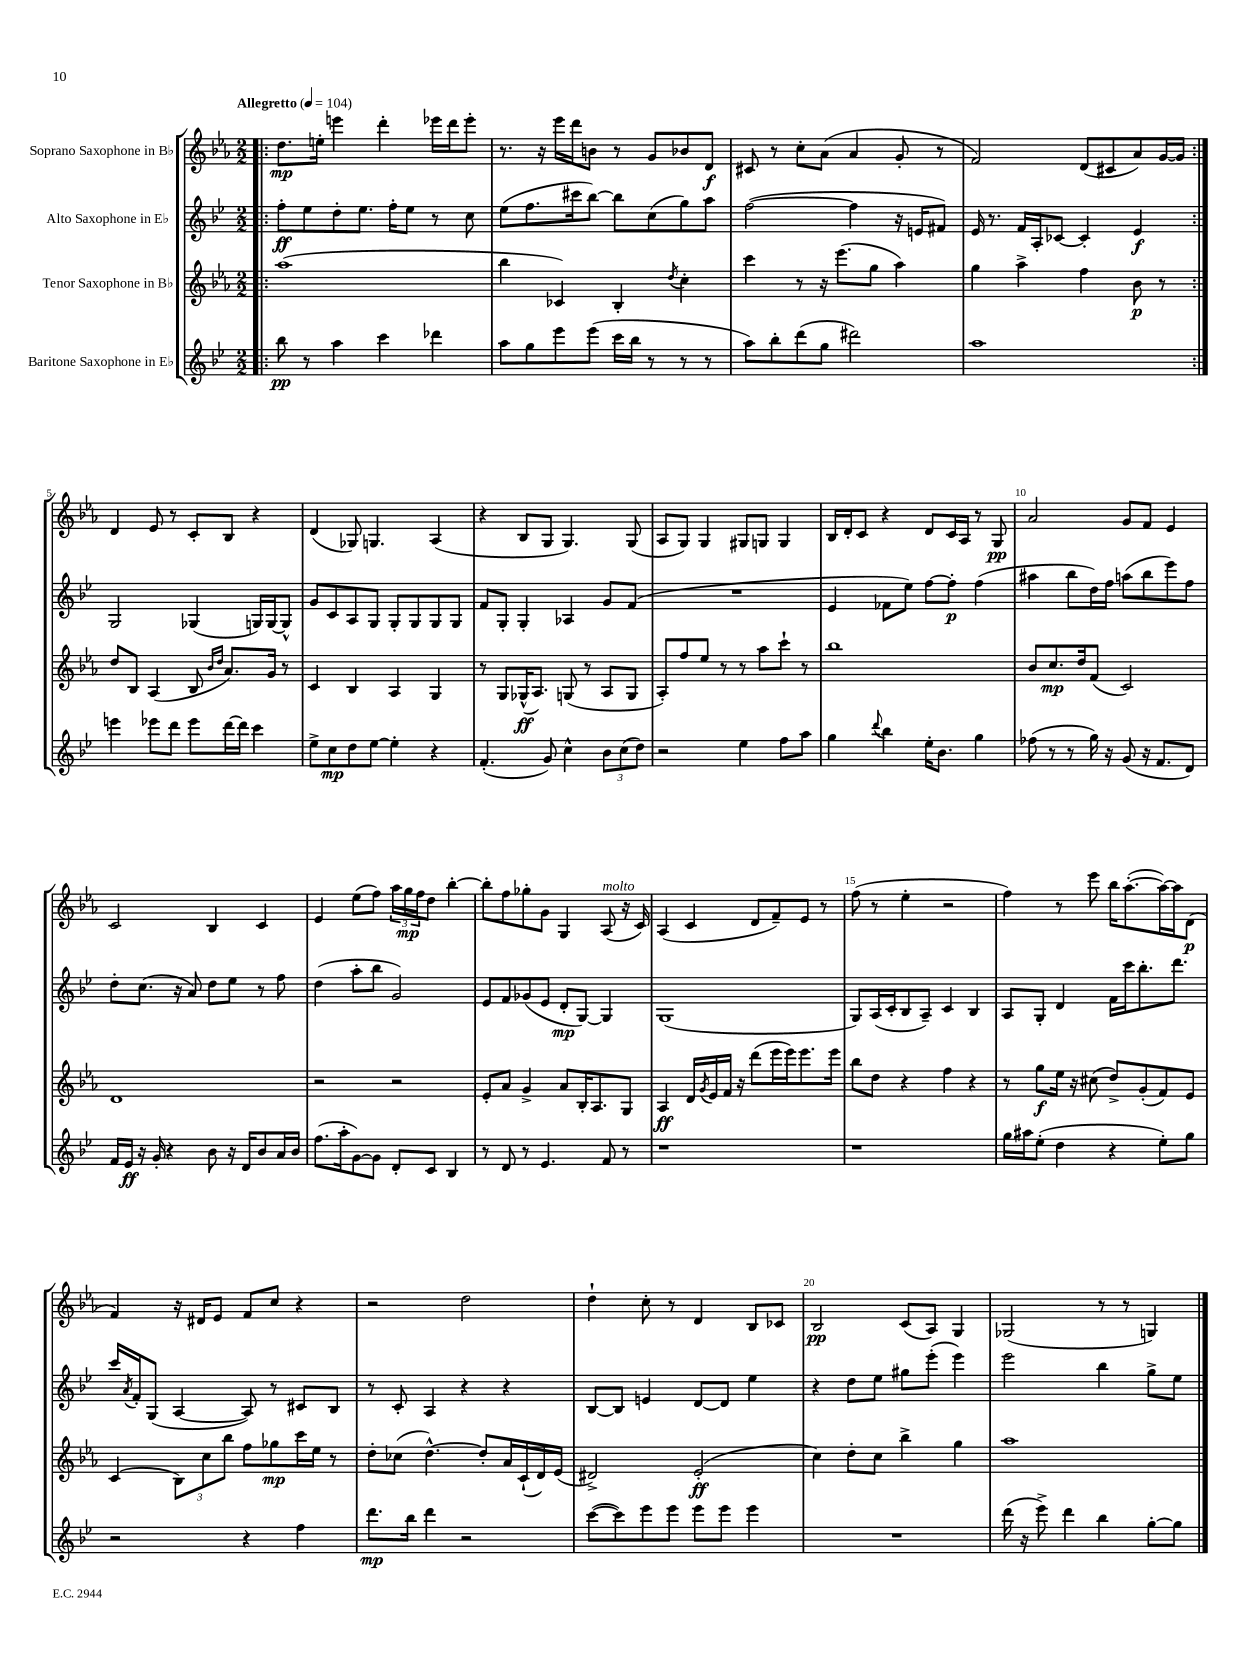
<<
\new StaffGroup <<
\new Staff = "s0" \with { instrumentName = "Soprano Saxophone in Bb" } {
    \clef treble \key ees \major \numericTimeSignature \time 2/2 \tempo "Allegretto" 4 = 104
    \repeat volta 2 { \bar ".|:" d''8.\mp e''16-. e'''4 d'''4-. ees'''16 d'''16 ees'''8-. |
    r8. r16 ees'''16 d'''16 b'8 r8 g'8 bes'8 d'8\f |
    cis'8 r8 c''8-. aes'8( aes'4 g'8-. r8 |
    f'2) d'8( cis'8 aes'8) g'16~ g'16 | }
    d'4 ees'8 r8 c'8-. bes8 r4 |
    d'4( ges8) g4. aes4( |
    r4 bes8 g8 g4.) g8( |
    aes8 g8) g4 gis8 g8 g4 |
    bes16 d'16-. c'8 r4 d'8 c'16 aes16 r8 g8\pp |
    aes'2 g'8 f'8 ees'4 |
    c'2 bes4 c'4 |
    ees'4 ees''8( f''8) \tuplet 3/2 { aes''16 g''16\mp f''16 } d''8 bes''4~-. |
    bes''8-. f''8 ges''8-. g'8 g4 aes8^\markup { \italic "molto" }( r16 c'16) |
    aes4( c'4 d'8 f'8--) ees'8 r8 |
    f''8( r8 ees''4-. r2 |
    f''4) r8 ees'''8 bes''16 aes''8.~-.( aes''16~) aes''16 d'8\p( |
    f'4) r16 dis'16 ees'8 f'8 c''8 r4 |
    r2 d''2 |
    d''4-! c''8-. r8 d'4 bes8 ces'8 |
    bes2\pp c'8( aes8) g4 |
    ges2( r8 r8 g4) \bar "|." |
}
\new Staff = "s1" \with { instrumentName = "Alto Saxophone in Eb" } {
    \clef treble \key bes \major \numericTimeSignature \time 2/2
    \repeat volta 2 { \bar ".|:" f''8-.\ff ees''8 d''8-. ees''8. f''16-. ees''8 r8 c''8 |
    ees''8( f''8. cis'''16 bes''8~) bes''8 c''8( g''8) a''8 |
    f''2~( f''4 r16 e'16 fis'8) |
    ees'16 r8. f'16 a16-. ces'8~ ces'4-. ees'4\f | }
    g2 ges4( g16) g16~ g8-^ |
    g'8 c'8 a8 g8 g8-. g8 g8 g8 |
    f'8 g8-. g4-. aes4 g'8 f'8( |
    R1 |
    ees'4 fes'8 ees''8) f''8~ f''8-.\p f''4( |
    ais''4 bes''8 d''16) f''16 a''8( bes''8 ees'''8) f''8 |
    d''8-. c''8.( r16 a'8) d''8 ees''8 r8 f''8 |
    d''4( a''8-. bes''8 g'2) |
    ees'8 f'8 ges'8( ees'8 d'8-.\mp g8~) g4 |
    g1( |
    g8) a16( c'16-. bes8 a8--) c'4 bes4 |
    a8 g8-. d'4 f'16 c'''16 bes''8.-. d'''8. |
    c'''16 \acciaccatura { a'8 } f'16-. g8( a4~ a8) r8 cis'8 bes8 |
    r8 c'8-. a4 r4 r4 |
    bes8~ bes8 e'4 d'8~ d'8 ees''4 |
    r4 d''8 ees''8 gis''8 ees'''8-.( ees'''4) |
    ees'''2 bes''4 g''8-> ees''8 \bar "|." |
}
\new Staff = "s2" \with { instrumentName = "Tenor Saxophone in Bb" } {
    \clef treble \key ees \major \numericTimeSignature \time 2/2
    \repeat volta 2 { \bar ".|:" aes''1( |
    bes''4 ces'4) bes4-. \acciaccatura { d''8 } c''4-. |
    c'''4 r8 r16 ees'''8.( g''8 aes''4) |
    g''4 aes''4-> f''4 bes'8\p r8 | }
    d''8 bes8 aes4( bes8 \grace { bes'16 d''16 } aes'8.) g'16 r8 |
    c'4 bes4 aes4 g4 |
    r8 g8 ges16-^\ff( aes8.) g8( r8 aes8 g8 |
    aes8-.) f''8 ees''8 r8 r8 aes''8 c'''8-! r8 |
    bes''1 |
    bes'8 c''8.\mp d''16 f'8( c'2) |
    d'1 |
    r2 r2 |
    ees'8-. aes'8 g'4-> aes'8 bes16-. aes8. g8 |
    aes4\ff d'16 \acciaccatura { g'8 } ees'16 f'16 r16 d'''8( ees'''16 ees'''16) ees'''8. ees'''16 |
    bes''8 d''8 r4 f''4 r4 |
    r8 g''8\f ees''16 r16 cis''8( d''8->) g'8-.( f'8) ees'8 |
    c'4( \tuplet 3/2 { bes8) c''8 bes''8 } f''8 ges''8\mp c'''16 ees''16 r8 |
    d''8-. ces''8( d''4.~-^) d''8-. aes'16 c'16-!( d'16) ees'16( |
    dis'2->) ees'2-.\ff( |
    c''4) d''8-. c''8 bes''4-> g''4 |
    aes''1 \bar "|." |
}
\new Staff = "s3" \with { instrumentName = "Baritone Saxophone in Eb" } {
    \clef treble \key bes \major \numericTimeSignature \time 2/2
    \repeat volta 2 { \bar ".|:" bes''8\pp r8 a''4 c'''4 des'''4 |
    a''8 g''8 ees'''8 ees'''8( c'''16 bes''16 r8 r8 r8 |
    a''8) bes''8-. d'''8( g''8 dis'''2) |
    a''1 | }
    e'''4 ees'''8 d'''8 ees'''8 d'''16~ d'''16 c'''4 |
    ees''8-> c''8\mp d''8 ees''8~ ees''4-. r4 |
    f'4.-.( g'8) c''4-^ \tuplet 3/2 { bes'8 c''8( d''8) } |
    r2 ees''4 f''8 a''8 |
    g''4 \appoggiatura { d'''8 } bes''4 ees''16-. bes'8. g''4 |
    fes''8( r8 r8 g''16) r16 g'8( r16 f'8. d'8) |
    f'16 ees'16\ff r16 g'16-. r4 bes'8 r16 d'16 bes'8 a'16 bes'16 |
    f''8.( a''16-. g'8~) g'8 d'8-. c'8 bes4 |
    r8 d'8 r8 ees'4. f'8 r8 |
    r1 |
    r1 |
    g''16 ais''16 ees''8-.( d''4 r4 ees''8-.) g''8 |
    r2 r4 f''4 |
    d'''8.\mp bes''16 d'''4 r2 |
    c'''8~( c'''8) ees'''8 ees'''8 ees'''8 ees'''8 ees'''4 |
    R1 |
    d'''16( r16 ees'''8->) d'''4 bes''4 g''8~-. g''8 \bar "|." |
}
>>
>>
\layout { \context { \Score \override BarNumber.break-visibility = ##(#f #t #t) barNumberVisibility = #(every-nth-bar-number-visible 5) } }
